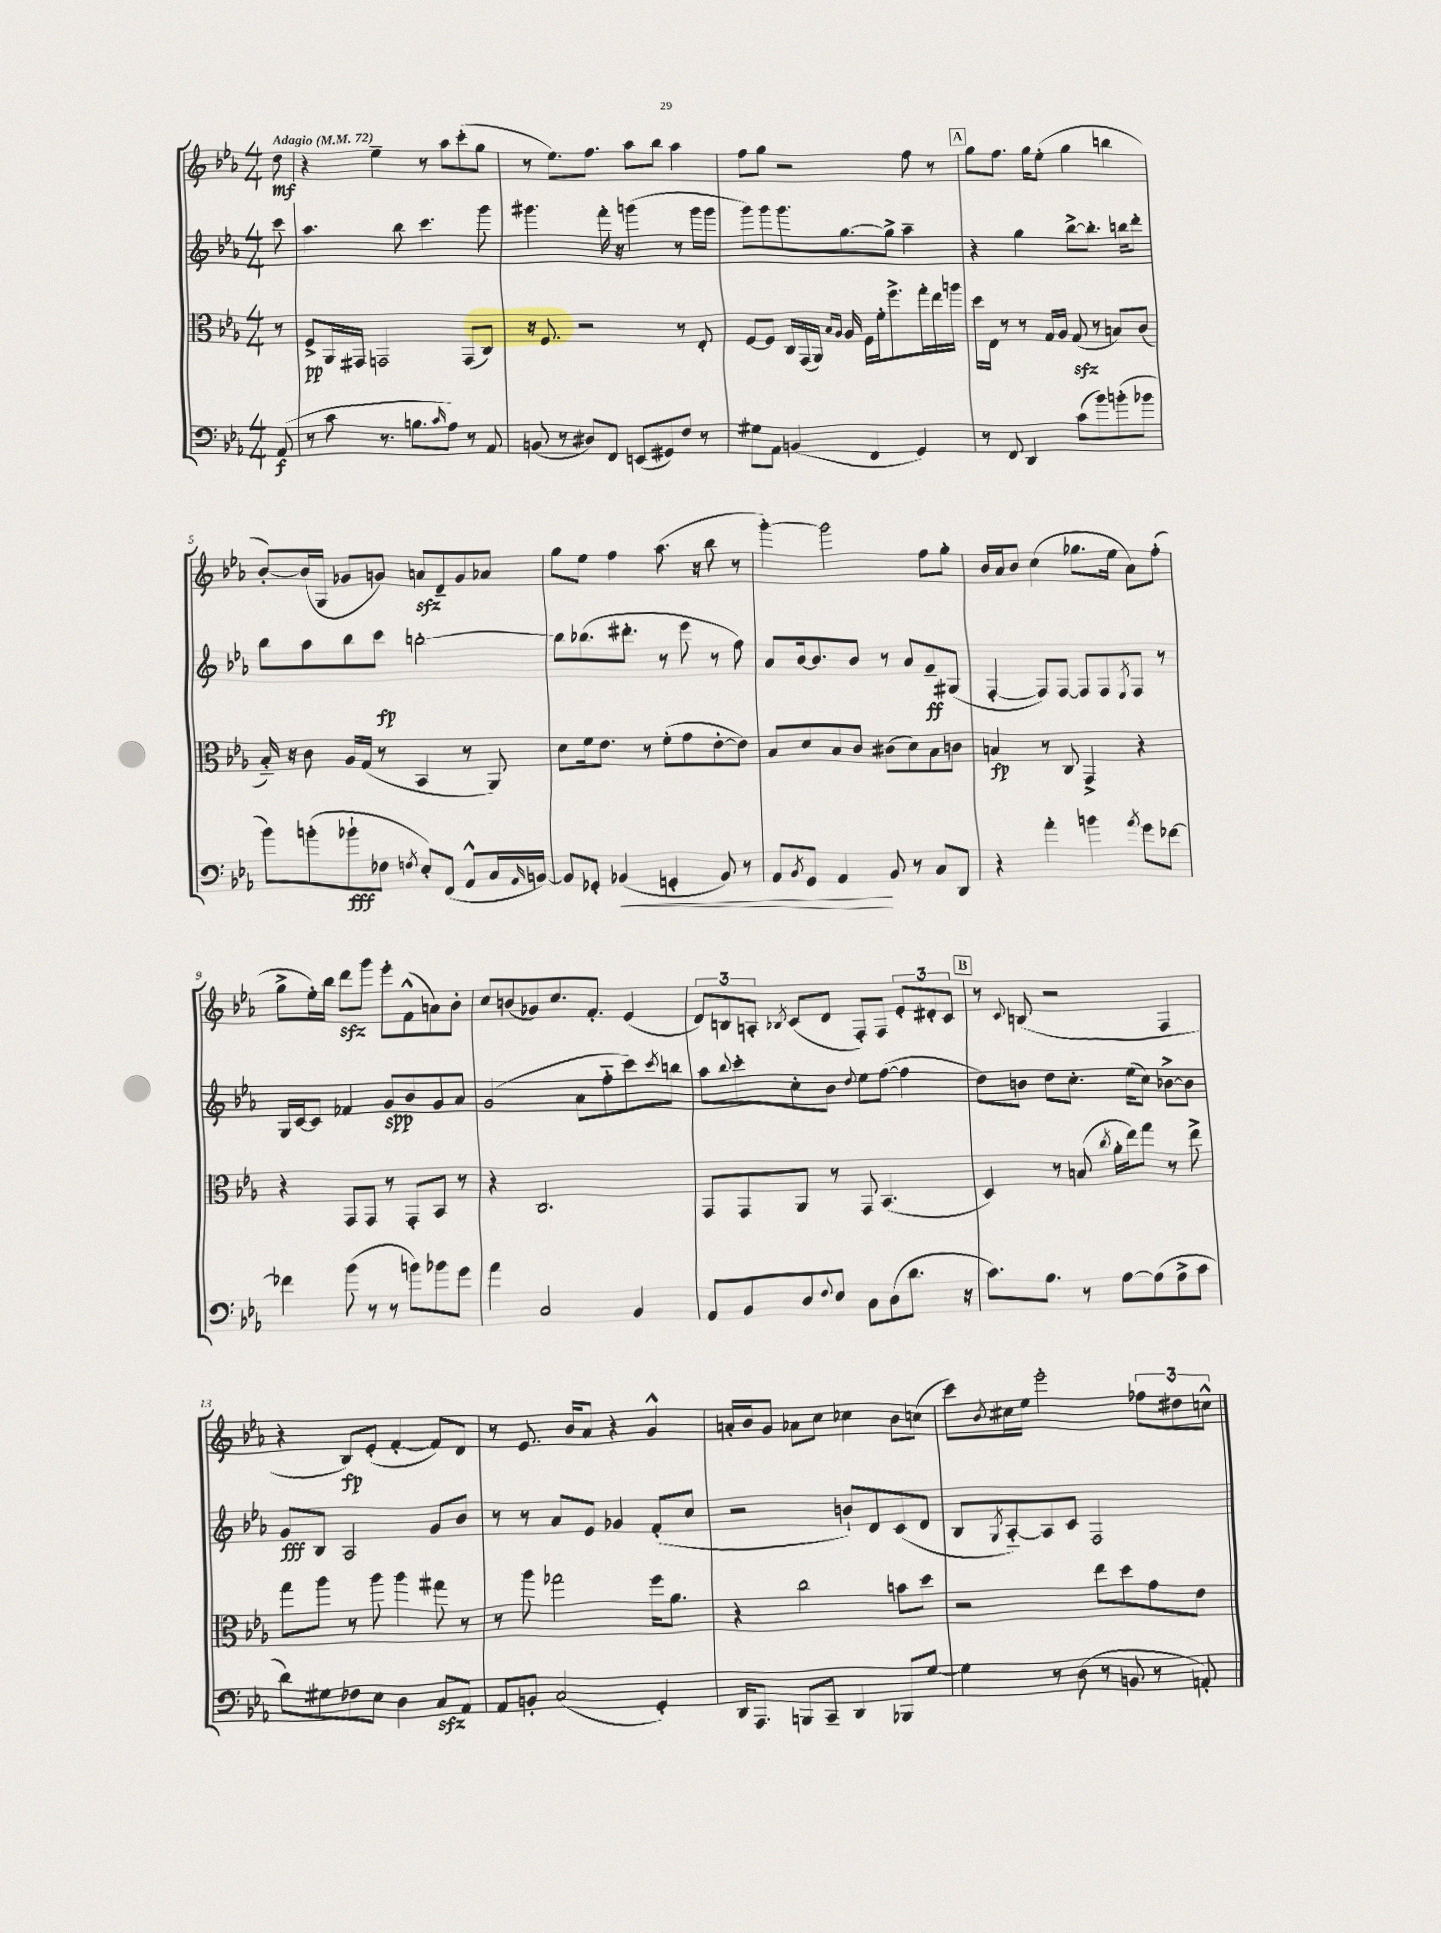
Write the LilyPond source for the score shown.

<<
\new StaffGroup <<
\new Staff = "s0" {
    \clef treble \key ees \major \numericTimeSignature \time 4/4 \partial 8 \tempo "Adagio" 4 = 72
    d''8\mf |
    r4 ees''4-- r8 aes''8 c'''8-.( g''8 |
    r8 ees''8.) f''8. aes''8 bes''8 aes''4 |
    f''8 g''8 r2 f''8 r8 |
    \mark \markup { \box "A" } g''8 f''8. g''16 ees''8-.( g''4 b''4 |
    bes'8~-.) bes'16( g16 ges'8 g'8) a'8\sfz d'8-- g'8 aes'8 |
    g''8 ees''8 f''4 aes''8.( r16 bes''8 r8 |
    g'''4~-.) g'''2 f''8 g''8-. |
    bes'16 aes'16 bes'8 c''4( ges''8. ees''16 aes'8) f''8-.( |
    g''8-> ees''16-.) bes''16 d'''8\sfz g'''8 ees'''8-. f'8-^( a'8) bes'8-. |
    c''8 b'8( ges'8) c''8. f'8.-. ees'4( |
    \tuplet 3/2 { d'8) b8 a8-. } \acciaccatura { bes8 } c'8( d'8 f8-.) f8 \tuplet 3/2 { ees'8-. dis'8-. c'8 } |
    \mark \markup { \box "B" } r8 \appoggiatura { c'8 } b8( r2 f4 |
    r4 bes8\fp) ees'8-.( f'4~-. f'8) d'8 |
    r8 ees'8. bes'16 aes'8 r4 g'4-^ |
    a'16-. bes'16 g'8 aes'8 c''8 ces''4 bes'8 c''8( |
    c'''8) \acciaccatura { bes'8 } cis''16 ees''16 ees'''2-. \tuplet 3/2 { fes''8 dis''8 c''8-^ } \bar "|." |
}
\new Staff = "s1" {
    \clef treble \key ees \major \numericTimeSignature \time 4/4 \partial 8
    c'''8 |
    aes''4. bes''8 c'''4. g'''8 |
    gis'''4. f'''16-. r16 g'''4( r8 g'''16 g'''16 |
    g'''8) g'''8 g'''8. g''8.~ g''8-> aes''4-- |
    \mark \markup { \box "A" } r4 g''4 bes''8~-> bes''8.-. b''16 d'''8-. |
    bes''8 aes''8 bes''8 c'''8\fp b''2~-. |
    b''8 bes''8.( dis'''8.-. r8 ees'''8 r8 f''8) |
    aes'8 bes'16~ bes'8. bes'8 r8 aes'8 f'8--\ff gis8( |
    f4~-. f8) f8~ f8 f8 \acciaccatura { ees8 } f8 r8 |
    g16 c'16~ c'8 fes'4 g'8\spp bes'8 g'8 aes'8 |
    g'2( aes'8 f''8-_ c'''8) \acciaccatura { c'''8 } b''8 |
    aes''8 \appoggiatura { bes''8 } c'''8-. c''8-. bes'8 \appoggiatura { d''8 } ees''8 f''8~( f''4 |
    \mark \markup { \box "B" } d''8) b'8 d''8 c''8.-. ees''16( c''8) bes'8~-> bes'8 |
    g'8\fff bes8 aes2 g'8 bes'8 |
    r8 r8 aes'8 ees'8 ges'4 f'8-.( c''8 |
    r2 b'8-!) d'8 c'8( d'8 |
    bes8 \acciaccatura { g8 } aes8~-_) aes8 c'8 f2 \bar "|." |
}
\new Staff = "s2" {
    \clef alto \key ees \major \numericTimeSignature \time 4/4 \partial 8
    r8 |
    f8->\pp aes,16 gis,16 g,2 g,8( c8) |
    r16 f8. r2 r8 ees8-. |
    f8~ f8 c16 g,16( aes,16) \grace { bes16 aes16 } aes16 f16 f'16-. f''8.-> g''16-. ees''16 a''16 |
    \mark \markup { \box "A" } d''16 ees16 r8 r8 g16 aes16 g8\sfz( r8 b8) c'8( |
    bes16-_) r16 c'8 aes16 g16( r8 bes,4 r8 aes,8) |
    d'8 f'16 ees'8. r8 f'8-.( g'8 ees'8~-. ees'8) |
    bes8 d'8 bes8 c'8 cis'8( d'8) bes8 c'8 |
    b4\fp r8 c8 g,4-> r4 |
    r4 g,8 g,8 r8 g,8-. bes,8 r8 |
    r4 c2. |
    g,8 g,8 aes,8 r8 g,8 bes,4.( |
    \mark \markup { \box "B" } d4) r8 b8( \acciaccatura { c''8 } aes'16-. ees''16) g''8 r8 ees''8-> |
    g''8 aes''8 r8 aes''8 aes''4 gis''8 r8 |
    r8 aes''8 ges''2 f''16 aes'8. |
    r4 c''2 b'8 d''8 |
    r2 ees''8 d''8 g'8 ees'8 \bar "|." |
}
\new Staff = "s3" {
    \clef bass \key ees \major \numericTimeSignature \time 4/4 \partial 8
    aes,8\f( |
    r8 c'8 r8. b8. \grace { c'16 } aes8) r8 aes,8 |
    b,8( r8 dis8) f,8 e,8( gis,8) f8 r8 |
    gis8 aes,8 b,4( f,4 g,4) |
    \mark \markup { \box "A" } r8 f,8 d,4 c'8( bes'8) b'8-.( bes'8 |
    bes'8) b'8-.( bes'8-!\fff fes8 \acciaccatura { f8 } ees8-.) f,8( aes,8-^ c16 \grace { aes,16 } b,16~) |
    b,8 ges,8-. bes,4\<( g,4-. bes,8) r8 |
    aes,8 \acciaccatura { bes,8 } g,8 aes,4\! bes,8 r8 c8 d,8 |
    r4 aes'4-. b'4 \acciaccatura { aes'8 } g'8 fes'8~ |
    fes'4 bes'8( r8 r8 b'8) bes'8 g'8 |
    aes'4 c2 bes,4 |
    aes,8 bes,8 d8 \appoggiatura { f8 } ees8 c8 d8( d'8. r16 |
    \mark \markup { \box "B" } c'8.) bes8. r8 aes8~ aes8( aes8-> c'8 |
    d'8) gis8 fes8 ees8 d4 c8\sfz aes,8 |
    aes,8 b,8-. c2( g,4-.) |
    d,16 aes,,8. b,,8 c,8-- d,4 bes,,8 g8~ |
    g4 r8 d8( r8 b,8 r8 a,8-.) \bar "|." |
}
>>
>>
